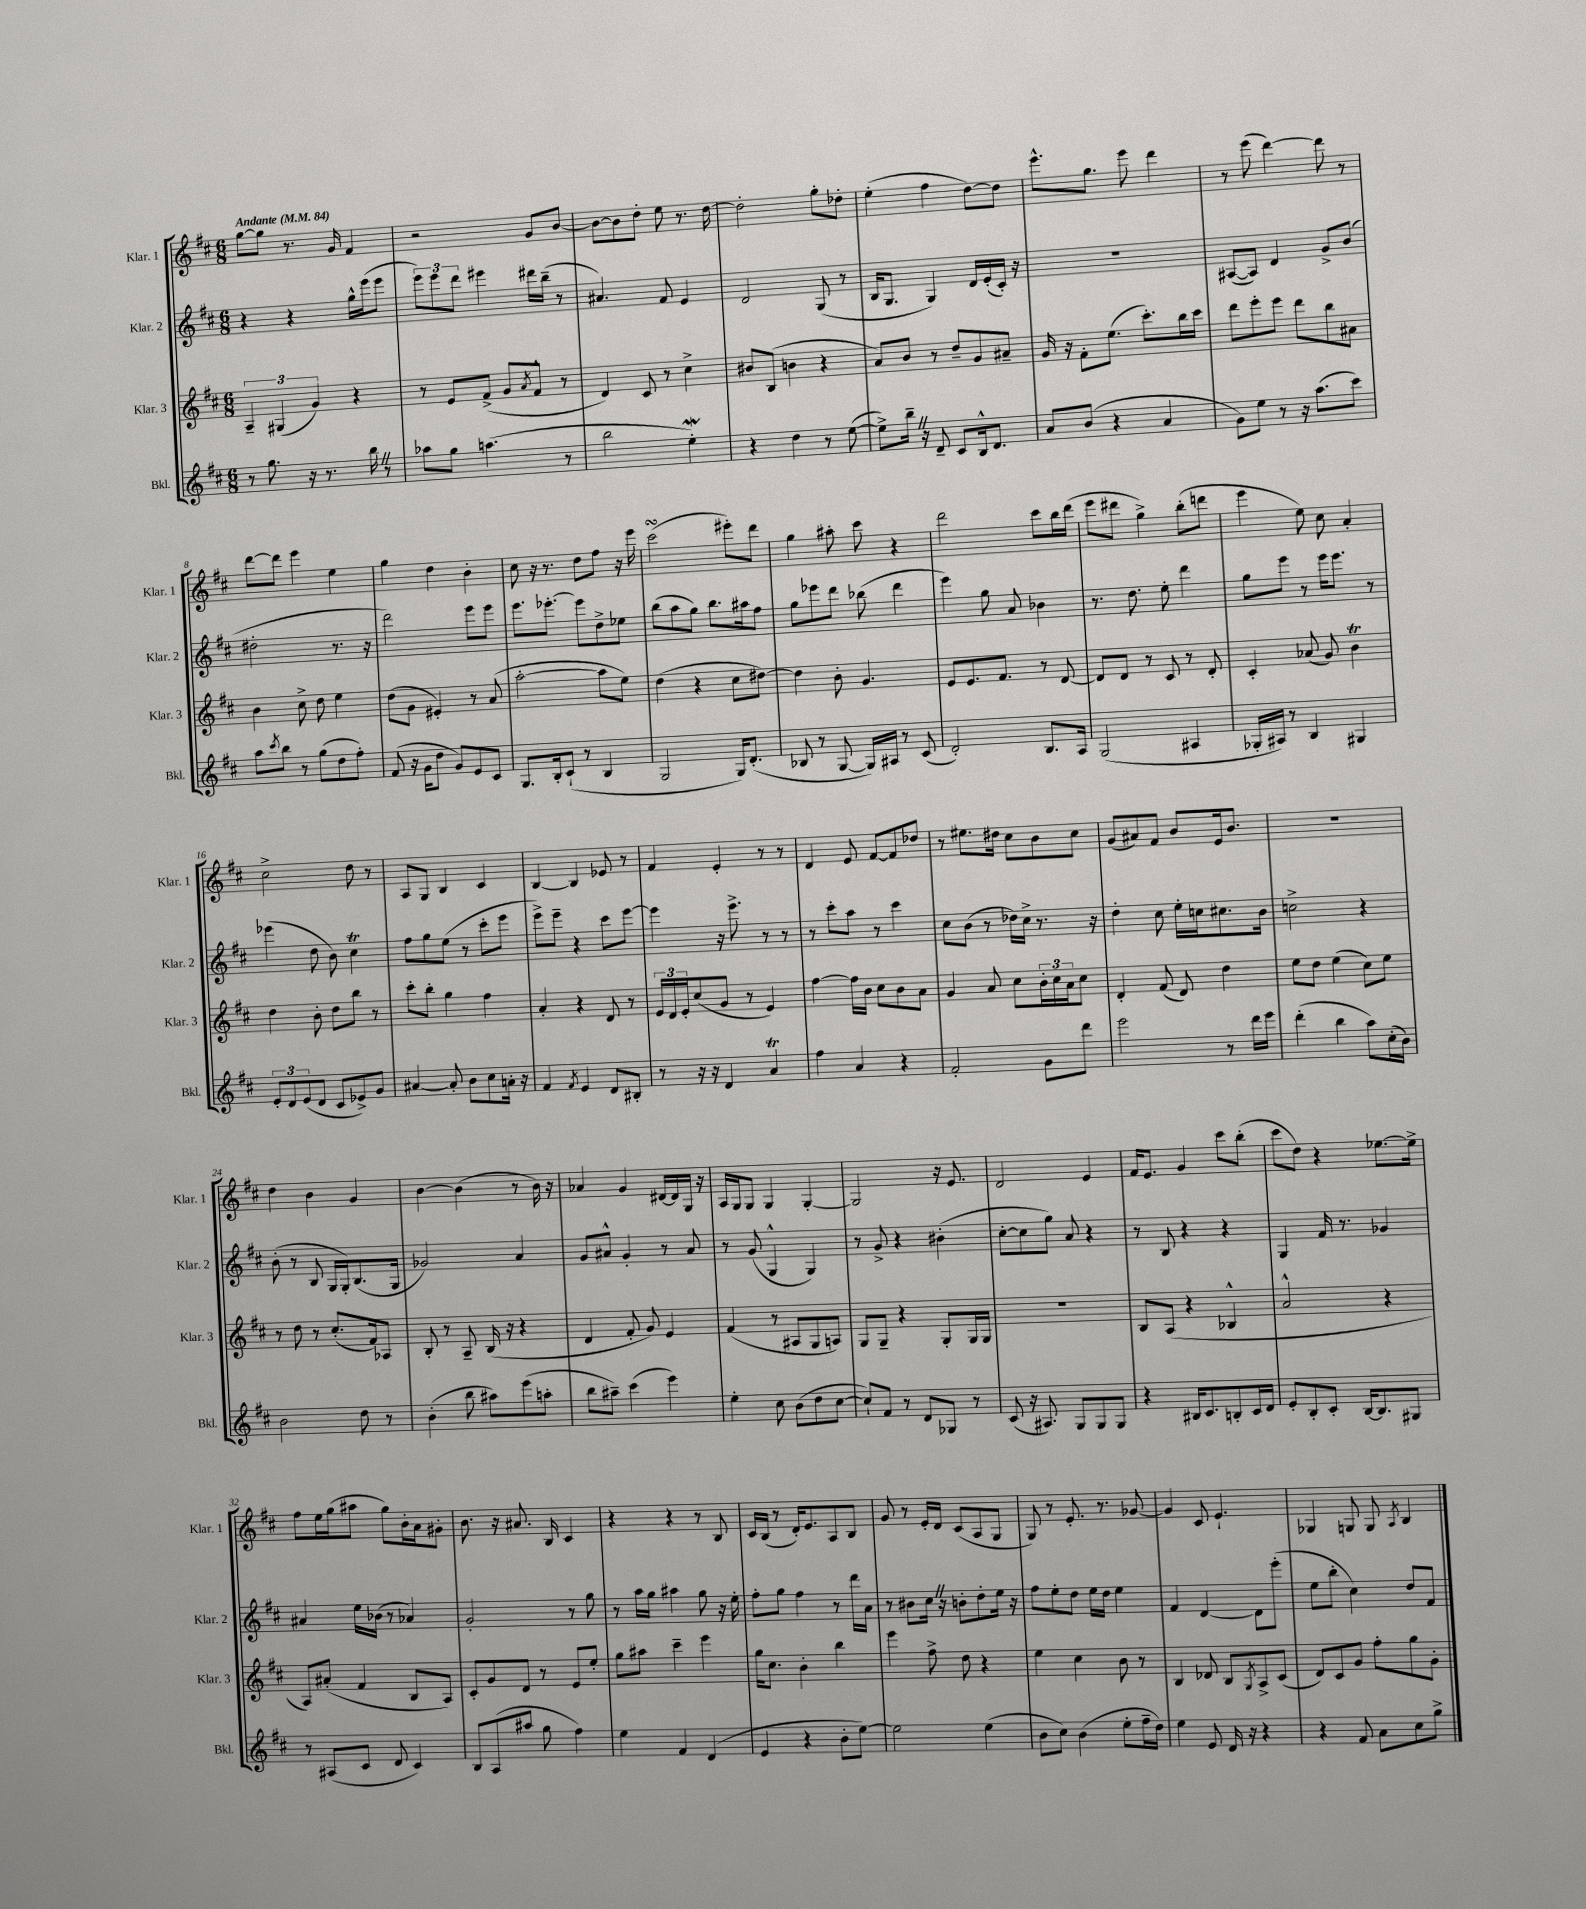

**kern	**kern	**kern	**kern
*staff4	*staff3	*staff2	*staff1
*clefG2	*clefG2	*clefG2	*clefG2
*k[f#c#]	*k[f#c#]	*k[f#c#]	*k[f#c#]
*M6/8	*M6/8	*M6/8	*M6/8
*MM84	*MM84	*MM84	*MM84
8r	6A~	4r	[8gg
8.gg	.	.	8gg]
.	(6G#	.	.
.	.	4r	8.r
16r	.	.	.
.	6g)	.	.
8.r	.	.	.
.	.	.	16g
.	4r	16gg^^	4f#
16bb	.	(16eee	.
8r	.	8eee	.
=	=	=	=
8aa-	8r	12eee)	2r
.	.	12eee	.
8gg	8e	.	.
.	.	12ddd	.
(4.aa	(8f#^	4eee#	.
.	8g	.	.
.	8qa	.	.
.	8f#^^	16ddd#	8g
.	.	(16bb~	.
8r	8r	8r	[8b
=	=	=	=
2bb	4d)	4.a#)	8b_
.	.	.	8b]
.	8c#	.	8dd'
.	8r	8f#	8ee
4ee')	4cc#^	4e	8.r
.	.	.	[16dd
=	=	=	=
4r	8b#	2d	2dd']
.	(8B	.	.
4dd	4b	.	.
8r	4r	(8G	8gg'
([8ee	.	8r	8dd-'
=	=	=	=
8ee^])	8a)	16B	(4ee'
.	.	8.G	.
16bb~	8b	.	.
16r	.	.	.
8d~	8r	4G)	4ff#
8c#	8dd~	.	.
16B^^	8g	16d	[8dd)
8.d	.	(16e'	.
.	8a#~	16c#')	8dd]
.	.	16r	.
=	=	=	=
8a	16g	2.r	8.eee^^
.	16r	.	.
(8b	8f#'	.	.
.	.	.	8.gg
4r	(8.ee	.	.
.	.	.	8eee
.	8.ccc#')	.	.
4a	.	.	4ddd
.	16bb	.	.
.	16ccc#	.	.
=	=	=	=
8g)	8ddd	([8A#	8r
8ee	8eee'	8A#])	(8eee
8r	8eee	4d	[4ddd)
16r	8ddd	.	.
(8.aa	.	.	.
.	8bb	8g^	8ddd]
8ccc#)	8a#	(8b	8r
=	=	=	=
8aa	4b	2dd#'	[8ddd
8qccc#	.	.	.
8bb	.	.	8ddd]
8r	8cc#^	.	4eee
(8gg	8dd	.	.
8dd	4ee	8.r	4ee
8ff#')	.	.	.
.	.	16r	.
=	=	=	=
(8f#	(8dd	2ddd)	4gg
16r	8g	.	.
16g	.	.	.
8dd	4e#')	.	4dd
8g)	.	.	.
8e	8r	8eee	4b'
8c#	(8a	8eee	.
=	=	=	=
8.G	[2aa'	8.eee	8cc#
.	.	.	16r
16B'	.	[8.eee-'	8.r
(8c#`	.	.	.
8r	.	8eee-]	8dd
4B	8aa]	8dd^	8ff#
.	8ee)	8ee-	16r
.	.	.	16eee
=	=	=	=
2G	(4dd	(8bb	(2ccc#
.	.	8aa	.
.	4r	8gg)	.
.	.	8.bb	.
16G)	8cc#	.	8eee#')
(8.d'	.	16aa#	.
.	[8dd#)	8ff#	8ddd
=	=	=	=
8B-	4dd#]	8gg	4gg
8r	.	8eee-	.
[8G	8b'	8ddd	8aa#'
16G])	4.g	(8bb-	8ccc#
16A#	.	.	.
8r	.	4ddd	4r
(8c#	.	.	.
=	=	=	=
2d')	8e	4eee)	2ddd
.	8.e	.	.
.	.	8gg	.
.	8.f#	.	.
.	.	8a	.
8.B	8r	4b-	8ccc#
.	[8d	.	16bb
16A	.	.	(16ddd
=	=	=	=
(2G	8d]	8.r	8eee
.	8d	.	8ddd#
.	.	8.dd	.
.	8r	.	4gg^)
.	8c#	8ee'	.
4A#	8r	4ddd	(8bb'
.	8d'	.	8ddd
=	=	=	=
16G-'	4c#'	8gg	4eee
16A#)	.	.	.
8r	.	8eee	.
4B	(8a-	8r	8ee)
.	8g)	16eee	8cc#
.	.	8.eee	.
4G#	4b	.	4a'
.	.	8r	.
=	=	=	=
12e'	4dd	(4eee-	2cc#^
12d	.	.	.
(12e	.	.	.
8d	8b'	8dd	.
8c#	8dd	8b)	.
8e-^)	8bb	4cc#	8dd
8g	8r	.	8r
=	=	=	=
[4a#	8ccc#'	8ff#	8A
.	8bb'	8gg	8G
8a#']	4gg	(8ee	4B
8b	.	8r	.
8cc#	4ff#	8ccc#'	4c#
16a'	.	8eee	.
16r	.	.	.
=	=	=	=
4f#	4a'	8eee^)	[4B
.	.	8eee~	.
8qf#	.	.	.
4e	4r	4r	4B]
8d	8d	8ccc#	8e-
8B#'	8r	[8eee	8r
=	=	=	=
8r	24e	4eee]	4f#
.	24d	.	.
.	24e'	.	.
16r	(8cc#	.	.
16r	.	.	.
4d	8g	16r	4e'
.	.	8.eee^	.
.	8r	.	.
4a	4e)	8r	8r
.	.	8r	8r
=	=	=	=
4ff#	[4ff#	8r	4d
.	.	8ccc#'	.
4a	16ff#]	8aa	8e
.	16b	.	.
.	8cc#	8r	[8f#
4r	8b	4ccc#	8f#]
.	8a	.	8dd-
=	=	=	=
2f#'	4g	8cc#	8r
.	.	(8b	8.ee#
.	8a	8r	.
.	.	.	16dd#
.	8cc#	16dd-)	8cc#
.	.	16cc#^	.
8g	24b'	8.r	8b
.	24cc#	.	.
.	24a	.	.
8ddd	8cc#	.	8cc#
.	.	16r	.
=	=	=	=
2eee	4d'	4dd'	(8g
.	.	.	8a#)
.	(8f#	8cc#	8f#
.	8d)	16ee'	8b
.	.	16cc	.
8r	4dd	8.cc#	16e
.	.	.	8.b
16ddd	.	.	.
16eee	.	16b	.
=	=	=	=
(4ddd'	8ee	2cc^	2.r
.	8dd	.	.
4bb	(4ee	.	.
8aa)	8cc#)	4r	.
(16cc#'	8ee	.	.
16b)	.	.	.
=	=	=	=
2b	8r	(8b'	4dd
.	8dd	8r	.
.	8r	8B	4b
.	(8.cc#'	16G	.
.	.	16G')	.
8dd	.	(8.B	4g
.	16f#)	.	.
8r	8A-	.	.
.	.	16G	.
=	=	=	=
(4b'	8B'	2g-)	[4b
.	8r	.	.
8bb	8A~	.	(4b]
8aa#)	(16B	.	.
.	16r	.	.
(8eee	4r	4a	8r
8aa'	.	.	16b)
.	.	.	16r
=	=	=	=
8bb	4d	8g	4a-
8aa#~)	.	8a#^^	.
(4ccc#	8f#'	4g'	4g
.	8g)	.	.
4eee)	4e	8r	[16d#
.	.	.	16d#]
.	.	8a#	16G
.	.	.	16r
=	=	=	=
4ee'	(4f#	8r	16A
.	.	.	16G
.	.	(8g	8G
8cc#	8r	4G^^	4G
(8b	8A#	.	.
8dd	8G	4G)	[4G'
[8cc#	8A)	.	.
=	=	=	=
8cc#`])	8G	8r	2G]
8f#	8G~	8g^	.
8r	4r	4r	.
8d	.	.	.
8G-	8G'	(4b#'	16r
.	.	.	8.e
8r	16G	.	.
.	16G	.	.
=	=	=	=
(8c#	2.r	[8cc#'	2d
16r	.	8cc#]	.
8.A#)	.	.	.
.	.	8gg)	.
8G	.	8a	.
8G	.	4r	4e
8G	.	.	.
=	=	=	=
4r	8B	8r	16f#
.	.	.	8.e
.	(8A	8B	.
16B#	4r	4r	4g
8.c#	.	.	.
8B'	4B-^^	4r	8ccc#
16c#	.	.	(8bb'
16d	.	.	.
=	=	=	=
8e'	2a^^	4G	8ccc#
8B'	.	.	8dd)
8c#'	.	16f#	4r
.	.	8.r	.
[16B	.	.	.
8.B]	.	.	.
.	4r	4g-	[8.ee-
8G#	.	.	.
.	.	.	16ee-^]
=	=	=	=
8r	8A)	4a#	8ff#
(8A#	(8a#'	.	16ee
.	.	.	(16gg
8c#	4f#	16ee	8aa#
.	.	(16b-	.
8d	.	8r	8gg)
4c#)	8B	4a-)	16b'
.	.	.	16a
.	8A)	.	8g#'
=	=	=	=
8B	8c#'	2g'	8.b
(8A	8g	.	.
.	.	.	16r
8aa#	8d	.	8.a#
8gg	8r	.	.
.	.	.	16B
4ff#)	8e	8r	4c#
.	8ee'	8gg	.
=	=	=	=
4ee	8gg	8r	4r
.	8aa#	16aa	.
.	.	16gg	.
4f#	4ccc#~	4aa#	4r
(4d	4eee	8gg	8r
.	.	16r	8B
.	.	16ee'	.
=	=	=	=
4e	16gg	8ff#'	16c#
.	8.cc#	.	(16B
.	.	8gg	8r
4r	4b'	4ff#	16d')
.	.	.	8.e
8b'	4bb	8r	8A
[8ee)	.	16ddd	8B
.	.	16a	.
=	=	=	=
2ee]	4eee	8r	8g
.	.	8b#	8r
.	8ff#^	16cc#	16e'
.	.	16r	16d
.	8dd	8b'	(8c#
(4ee	4r	8dd'	8A
.	.	16ee	8G
.	.	16r	.
=	=	=	=
8b	4ee	8ff#	8G)
8cc#)	.	8ee'	8r
(4b	4cc#	8dd	8.e'
.	.	16ee	.
.	.	16dd	8.r
8ee'	8b	4ee	.
16ff#~	8r	.	[8g-
16dd)	.	.	.
=	=	=	=
4ee	4B	4f#	4g-]
8e	8d-	[4d	8c#
16d	8B	.	4.e`
16r	.	.	.
.	8qG	.	.
4r	8A^	8d]	.
.	(8c#	(8eee'	.
=	=	=	=
4r	8d)	8ee	4G-
.	8c#	8bb'	.
8f#	8g	4cc#)	8G
8a	8ff#'	.	8G
.	.	.	8qA
8cc#	8gg	8dd	4B
8gg^	8g'	8f#	.
==	==	==	==
*-	*-	*-	*-
